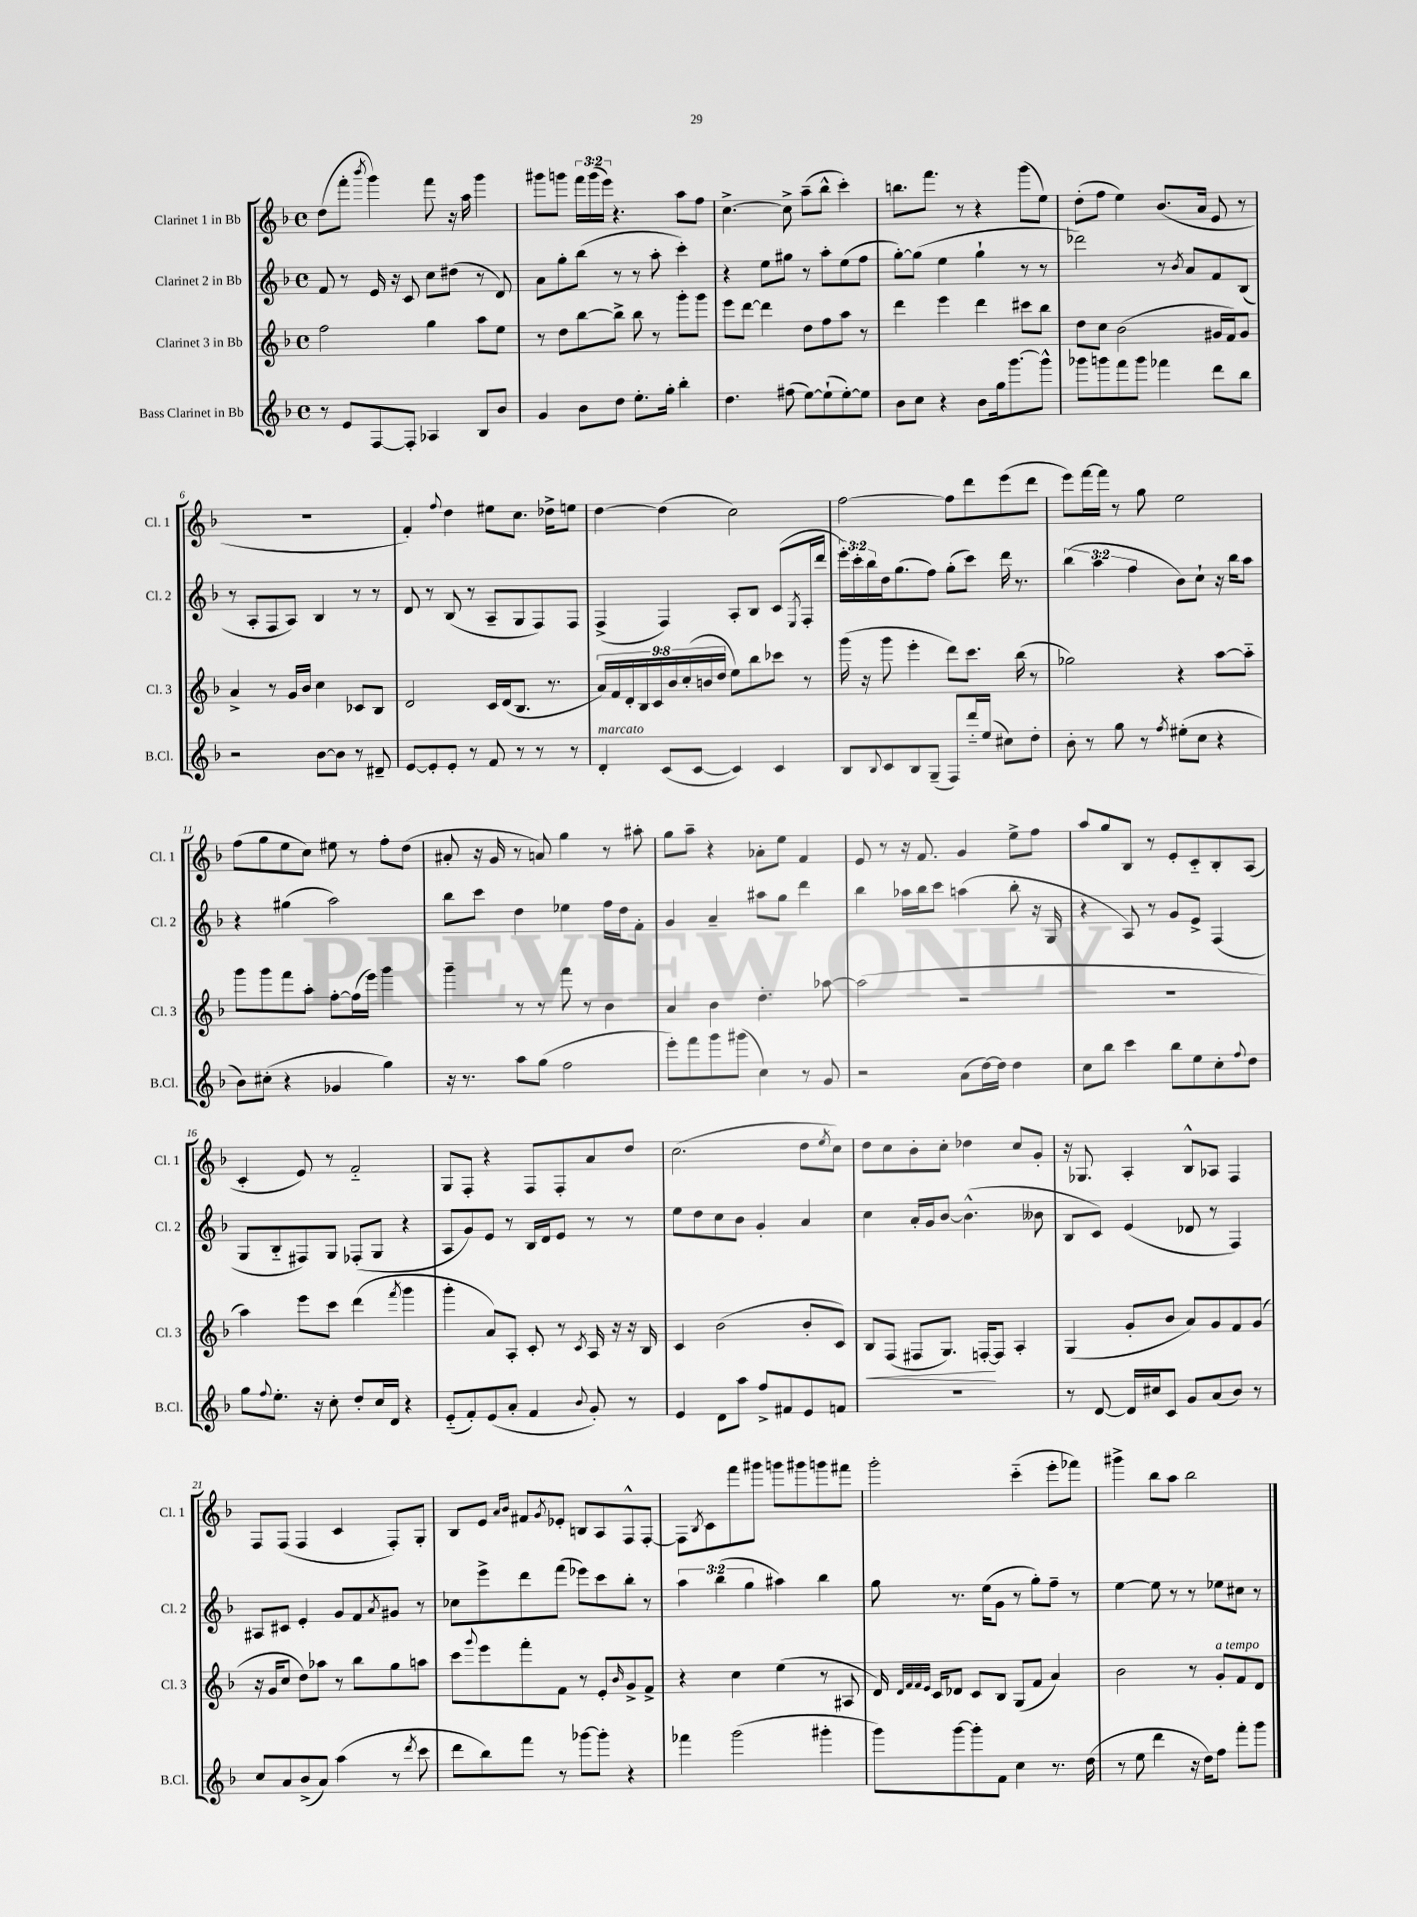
<<
\new StaffGroup <<
\new Staff = "s0" \with { instrumentName = "Clarinet 1 in Bb" shortInstrumentName = "Cl. 1" } {
    \clef treble \key f \major \defaultTimeSignature \time 4/4 \override Staff.TupletNumber.text = #tuplet-number::calc-fraction-text
    d''8( f'''8-. \acciaccatura { bes'''8 } g'''4) f'''8 r16 a''16 g'''4 |
    gis'''8 g'''8 \tuplet 3/2 { f'''16 g'''16( e'''16) } r4. a''8 f''8 |
    c''4.~-> c''8-> a''8--( bes''8-^ c'''4-.) |
    b''8. f'''8. r8 r4 g'''8( e''8) |
    d''8-.( f''8 e''4) bes'8.( a'16 e'8 r8 |
    R1 |
    f'4-.) \appoggiatura { f''8 } d''4 eis''8 c''8. des''16-> e''8 |
    d''4~ d''4( c''2) |
    f''2~ f''8 d'''8 e'''8( d'''8 |
    e'''8) f'''16~ f'''16 r8 g''8 e''2 |
    f''8( g''8 e''8 c''8) eis''8 r8 f''8-. d''8( |
    ais'8-. r16 g'16 r8 a'8) g''4 r8 ais''8-. |
    g''8 a''8-- r4 aes'8-. e''8 f'4 |
    e'8 r8 r16 f'8. g'4 e''8-> f''8 |
    a''8 g''8 bes8 r8 e'8-. c'8-_ bes8-. a8( |
    c'4-. e'8) r8 f'2-_ |
    g8 f8-. r4 f8 f8-. a'8 d''8 |
    c''2.( d''8 \acciaccatura { e''8 } c''8) |
    d''8 c''8 bes'8-. c''8-. des''4 c''8 g'8-. |
    r16 ges8. a4-. bes8-^ aes8 f4 |
    f8 f8( f4 c'4 f8-.) g8-. |
    bes8 e'8 \grace { a'16 bes'16 } fis'8 \acciaccatura { g'8 } ees'8-. b8 a8 f8-^ f8~-. |
    f8 \acciaccatura { bes8 } c'8 f'''8 gis'''8 g'''8 gis'''8 g'''8 fis'''8 |
    g'''2-. c'''4-_( e'''8-. fes'''8) |
    gis'''4-> bes''8 a''8 bes''2 \bar "|." |
}
\new Staff = "s1" \with { instrumentName = "Clarinet 2 in Bb" shortInstrumentName = "Cl. 2" } {
    \clef treble \key f \major \defaultTimeSignature \time 4/4 \override Staff.TupletNumber.text = #tuplet-number::calc-fraction-text
    f'8 r8 e'16 r16 c'8 c''8 dis''8( r8 d'8) |
    a'8 g''8-. bes''8( r8 r8 a''8-. c'''4-.) |
    r4 e''8 gis''8 r8 a''8-. e''8( f''8 |
    g''8~-.) g''8( e''4 g''4-! r8 r8 |
    des'''2) r8 \acciaccatura { bes'8 } a'8 f'8 bes8( |
    r8 a8-. f8 a8) bes4 r8 r8 |
    d'8 r8 bes8( r8 a8-- g8 f8) f8 |
    f4->( f4) a8-. bes8 c'8( \acciaccatura { e8 } f16-. d'''16 |
    \tuplet 3/2 { e'''16-.) c'''16-. bes''16 } d''16 g''8.( f''8) g''8-.( c'''8) d'''16 r8. |
    \tuplet 3/2 { bes''4( a''4 f''4 } bes'8) c''8-! r16 bes''16 a''8 |
    r4 gis''4( a''2) |
    bes''8 c'''8 d''4 ees''4 f''16 d''16 f'8-. |
    g'4 a'4-- ais''8 g''8 d'''4 |
    bes''4 aes''16 bes''16 c'''8 a''4( bes''8-. r16 g16 |
    r4 a8) r8 g'8 e'8-> f4( |
    g8 bes8-_ fis8) g8 fes8-.( g8 r4 |
    a8 g'8) e'8 r8 bes16 d'16 e'8 r8 r8 |
    e''8 d''8 c''8 bes'8 g'4-. a'4 |
    c''4 a'16-. g'16 bes'8~ bes'4.-^( beses'8 |
    bes8 c'8) e'4( des'8 r8 f4) |
    ais8 cis'8 e'4-. g'8 f'8 \acciaccatura { a'8 } gis'8 r8 |
    ces''8 e'''8-> d'''8 f'''8( ees'''8) c'''8 bes''8-. r8 |
    \tuplet 3/2 { a''4 bes''4( g''4 } ais''4) bes''4 |
    g''8 r8. e''16( g'8 r8 g''8-.) f''8-- r8 |
    e''4~ e''8 r8 r8 ees''8 cis''8 r8 \bar "|." |
}
\new Staff = "s2" \with { instrumentName = "Clarinet 3 in Bb" shortInstrumentName = "Cl. 3" } {
    \clef treble \key f \major \defaultTimeSignature \time 4/4 \override Staff.TupletNumber.text = #tuplet-number::calc-fraction-text
    f''2 g''4 a''8 e''8 |
    r8 d''8 bes''8~ bes''8-> bes''8 r8 g'''8-. g'''8 |
    e'''8 d'''8~ d'''4 d''8 f''8 a''8 r8 |
    d'''4 e'''4 d'''4 cis'''8 bes''8 |
    d''8 c''8 bes'2( gis'16 f'16) gis'8 |
    a'4-> r8 g'16 bes'16 c''4 ces'8 bes8 |
    d'2 c'16 d'16( bes8. r8. |
    \tuplet 9/8 { a'16) f'16 d'16-. bes16 c'16 bes'16 c''16-.( b'16 d''16 } e''8) bes''8 ces'''8 r8 |
    g'''16( r16 g'''8 e'''4-. d'''8) c'''8. bes''16( r8 |
    ges''2) r4 a''8~ a''8-_ |
    g'''8 g'''8 f'''8 a''8-. f''8~-. f''16( e'''16) g'''4 |
    g'''4-- r8 r8 f'''8 r8 bes'4 |
    a'4 bes'4 d''4.-. aes''8~ |
    aes''2( r2 |
    R1 |
    a''4) e'''8 c'''8 d'''4( \acciaccatura { f'''8 } g'''4 |
    g'''4-. a'8) a8-. c'8-. r8 \acciaccatura { c'8 } a16 r16 r16 bes16 |
    c'4 bes'2( bes'8-. c'8) |
    bes8\< f8( fis8 g8.) f16~-.\! f8 a4-. |
    g4( g'8-. bes'8 a'8) g'8 f'8 g'8( |
    r16 g'16 c''8 d''8) aes''8 r8 bes''8 g''8 a''8 |
    c'''8 \appoggiatura { g'''8 } e'''8 f'''8-. f'8 r8 e'8-. \grace { bes'16 } g'8-> f'8-> |
    r4 c''4 e''4( r8 ais8 |
    d'16) \grace { d'32 f'32 f'32 e'32 } c'16 des'8 c'8 bes8 g8( f'8 a'4) |
    bes'2 r8 g'8-.^\markup { \italic "a tempo" } f'8 d'8 \bar "|." |
}
\new Staff = "s3" \with { instrumentName = "Bass Clarinet in Bb" shortInstrumentName = "B.Cl." } {
    \clef treble \key f \major \defaultTimeSignature \time 4/4
    r8 e'8 f8~ f8-. aes4 bes8 bes'8 |
    g'4 bes'8 d''8 e''8.-. g''16-. bes''4-. |
    d''4. fis''8( e''8~) e''8-!( e''8~-.) e''8 |
    bes'8 c''8 r4 bes'8 g''16 g'''8.~ g'''8-^ |
    ges'''8 g'''8 f'''8 g'''8 fes'''4 d'''8 bes''8 |
    r2 bes'8~ bes'8 r8 dis'8-- |
    e'8~ e'8-. e'8-. r8 f'8 r8 r8 r8 |
    d'4-.^\markup { \italic "marcato" } c'8( c'8~ c'4) c'4 |
    bes8 \appoggiatura { bes8 } c'8 bes8 g8--( f8) d'''16-_ e''16( cis''8) d''8-. |
    bes'8-. r8 g''8 r8 \acciaccatura { f''8 } eis''8-.( c''8 r4 |
    bes'8) cis''8-.( r4 ges'4 g''4) |
    r16 r8. a''8 g''8( f''2 |
    e'''8-.) f'''8 g'''8 gis'''8( c''4) r8 g'8 |
    r2 a'8( d''16~) d''16 d''4 |
    c''8 bes''8 c'''4 bes''8 e''8 c''8-. \appoggiatura { f''8 } d''8 |
    g''8 \appoggiatura { f''8 } e''8.-. r16 c''8-. d''8-. c''16 d'16 r4 |
    e'8-_( f'8-.) e'8( a'8-. f'4 \appoggiatura { bes'8 } g'8-.) r8 |
    e'4 d'8 a''8 f''8-> fis'8 e'8 f'8 |
    R1 |
    r8 d'8~ d'16 cis''16 c'8 g'8 a'8( bes'8) r8 |
    c''8 a'8 bes'8->( a'8) a''4( r8 \acciaccatura { d'''8 } c'''8 |
    d'''8 bes''8) f'''8 r8 ges'''8~ ges'''8-. r4 |
    fes'''4 g'''2( gis'''4-. |
    g'''8) g'''8~ g'''8-. f'8 c''4 r8. d''16( |
    r8 e''8 d'''4 r16 d''16) f''8 f'''8-. g'''8 \bar "|." |
}
>>
>>
